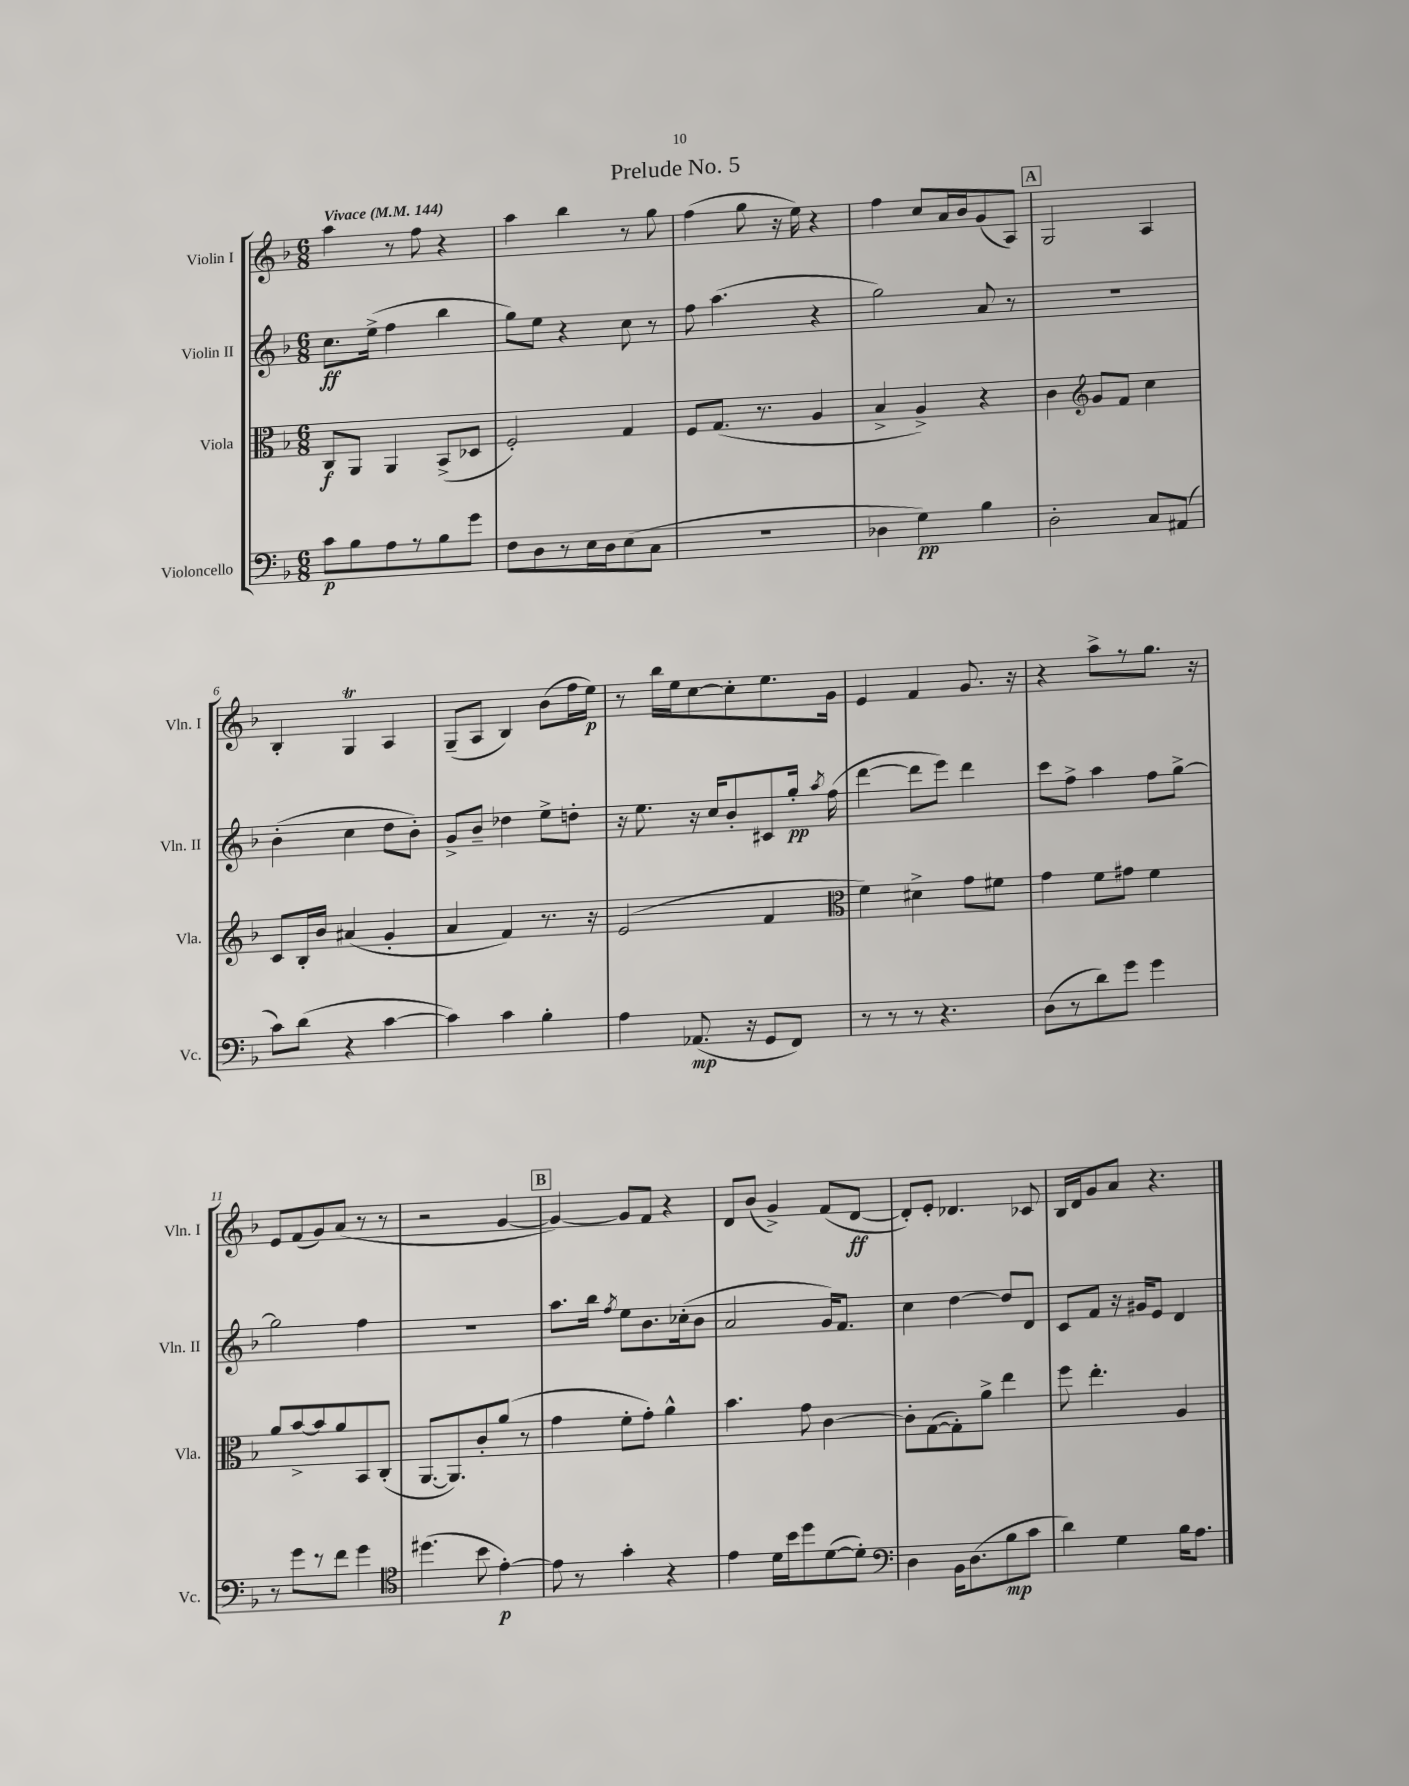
\header { title = "Prelude No. 5" }
<<
\new StaffGroup <<
\new Staff = "s0" \with { instrumentName = "Violin I" shortInstrumentName = "Vln. I" } {
    \clef treble \key f \major \numericTimeSignature \time 6/8 \tempo "Vivace" 4 = 144
    \autoBeamOff a''4 r8 f''8 r4 |
    a''4 bes''4 r8 g''8 |
    f''4( g''8 r16 e''16) r4 |
    f''4 c''8[ a'16 bes'16 g'8( a8]) |
    \mark \markup { \box "A" } g2 a4 |
    bes4-. g4\trill a4 |
    g8[--( a8] bes4) bes'8[( f''16 e''16]\p) |
    r8 bes''16[ e''16 c''8~ c''8-. e''8. g'16] |
    e'4 f'4 g'8. r16 |
    r4 a''8[-> r8 g''8.] r16 |
    e'8[ f'8( g'8) a'8]( r8 r8 |
    r2 g'4~ |
    \mark \markup { \box "B" } g'4~) g'8[ f'8] r4 |
    d'8[ bes'8]( g'4->) f'8[( d'8]~\ff |
    d'8[-.) e'8]-. des'4. ces'8 |
    bes16[ d'16 g'8 a'8] r4. \bar "|." |
}
\new Staff = "s1" \with { instrumentName = "Violin II" shortInstrumentName = "Vln. II" } {
    \clef treble \key f \major \numericTimeSignature \time 6/8
    \autoBeamOff c''8.[\ff e''16]->( f''4 bes''4 |
    g''8[) e''8] r4 c''8 r8 |
    f''8 a''4.( r4 |
    g''2) a'8 r8 |
    \mark \markup { \box "A" } R2. |
    bes'4-.( c''4 d''8[ bes'8]-.) |
    g'8[-> bes'8]-- des''4 e''8[-> d''8]-. |
    r16 e''8. r16 c''16[ bes'8-. cis'8 g''16]-.\pp \acciaccatura { a''8 } f''16( |
    d'''4~ d'''8[ e'''8]) d'''4 |
    c'''8[ f''8]-> a''4 f''8[ g''8]~-> |
    g''2 f''4 |
    R2. |
    \mark \markup { \box "B" } a''8.[ bes''16] \acciaccatura { f''8 } e''8[ bes'8. ces''16-.( bes'8] |
    a'2 g'16[) f'8.] |
    c''4 d''4~ d''8[ d'8] |
    c'8[ f'8] r16 gis'16[ e'8] d'4 \bar "|." |
}
\new Staff = "s2" \with { instrumentName = "Viola" shortInstrumentName = "Vla." } {
    \clef alto \key f \major \numericTimeSignature \time 6/8
    \autoBeamOff c8[\f a,8] a,4 bes,8[->( des8] |
    f2-.) g4 |
    f8[ g8.]( r8. a4 |
    bes4-> a4->) r4 |
    \mark \markup { \box "A" } c'4 \clef treble g'8[ f'8] c''4 |
    c'8[ bes16-. bes'16] ais'4( g'4-. |
    a'4 f'4) r8. r16 |
    e'2( f'4 |
    \clef alto f'4) dis'4-> g'8[ fis'8] |
    g'4 f'8[ gis'8] f'4 |
    a'8[ bes'8~-> bes'8 a'8 bes,8 c8]-.( |
    a,8.[~ a,8.) c'8-. a'8]( r8 |
    \mark \markup { \box "B" } g'4 f'8[-. g'8]-.) a'4-^ |
    bes'4. g'8 c'4~ |
    c'8[-. g8~( g8-.) a'8]-> e''4 |
    f''8 e''4.-. a4 \bar "|." |
}
\new Staff = "s3" \with { instrumentName = "Violoncello" shortInstrumentName = "Vc." } {
    \clef bass \key f \major \numericTimeSignature \time 6/8
    \autoBeamOff c'8[\p bes8 a8 r8 bes8 g'8] |
    f8[ d8 r8 e16 d16 e8( c8] |
    R2. |
    des4 g4\pp) bes4 |
    \mark \markup { \box "A" } d2-. c8[ ais,8]( |
    c'8[) d'8]( r4 c'4~ |
    c'4) c'4 bes4-. |
    a4 aes,8.\mp( r16 g,8[ f,8]) |
    r8 r8 r8 r4. |
    d8[( r8 d'8) g'8] g'4 |
    r8 g'8[ r8 f'8] g'4 |
    \clef tenor dis''4.( bes'8 e'4~-.\p) |
    \mark \markup { \box "B" } e'8 r8 g'4-. r4 |
    e'4 d'16[ bes'16 d''8 d'8~( d'8]-.) |
    \clef bass d4 bes,16[ d8.( bes8\mp c'8] |
    d'4) g4 bes16[ a8.] \bar "|." |
}
>>
>>
